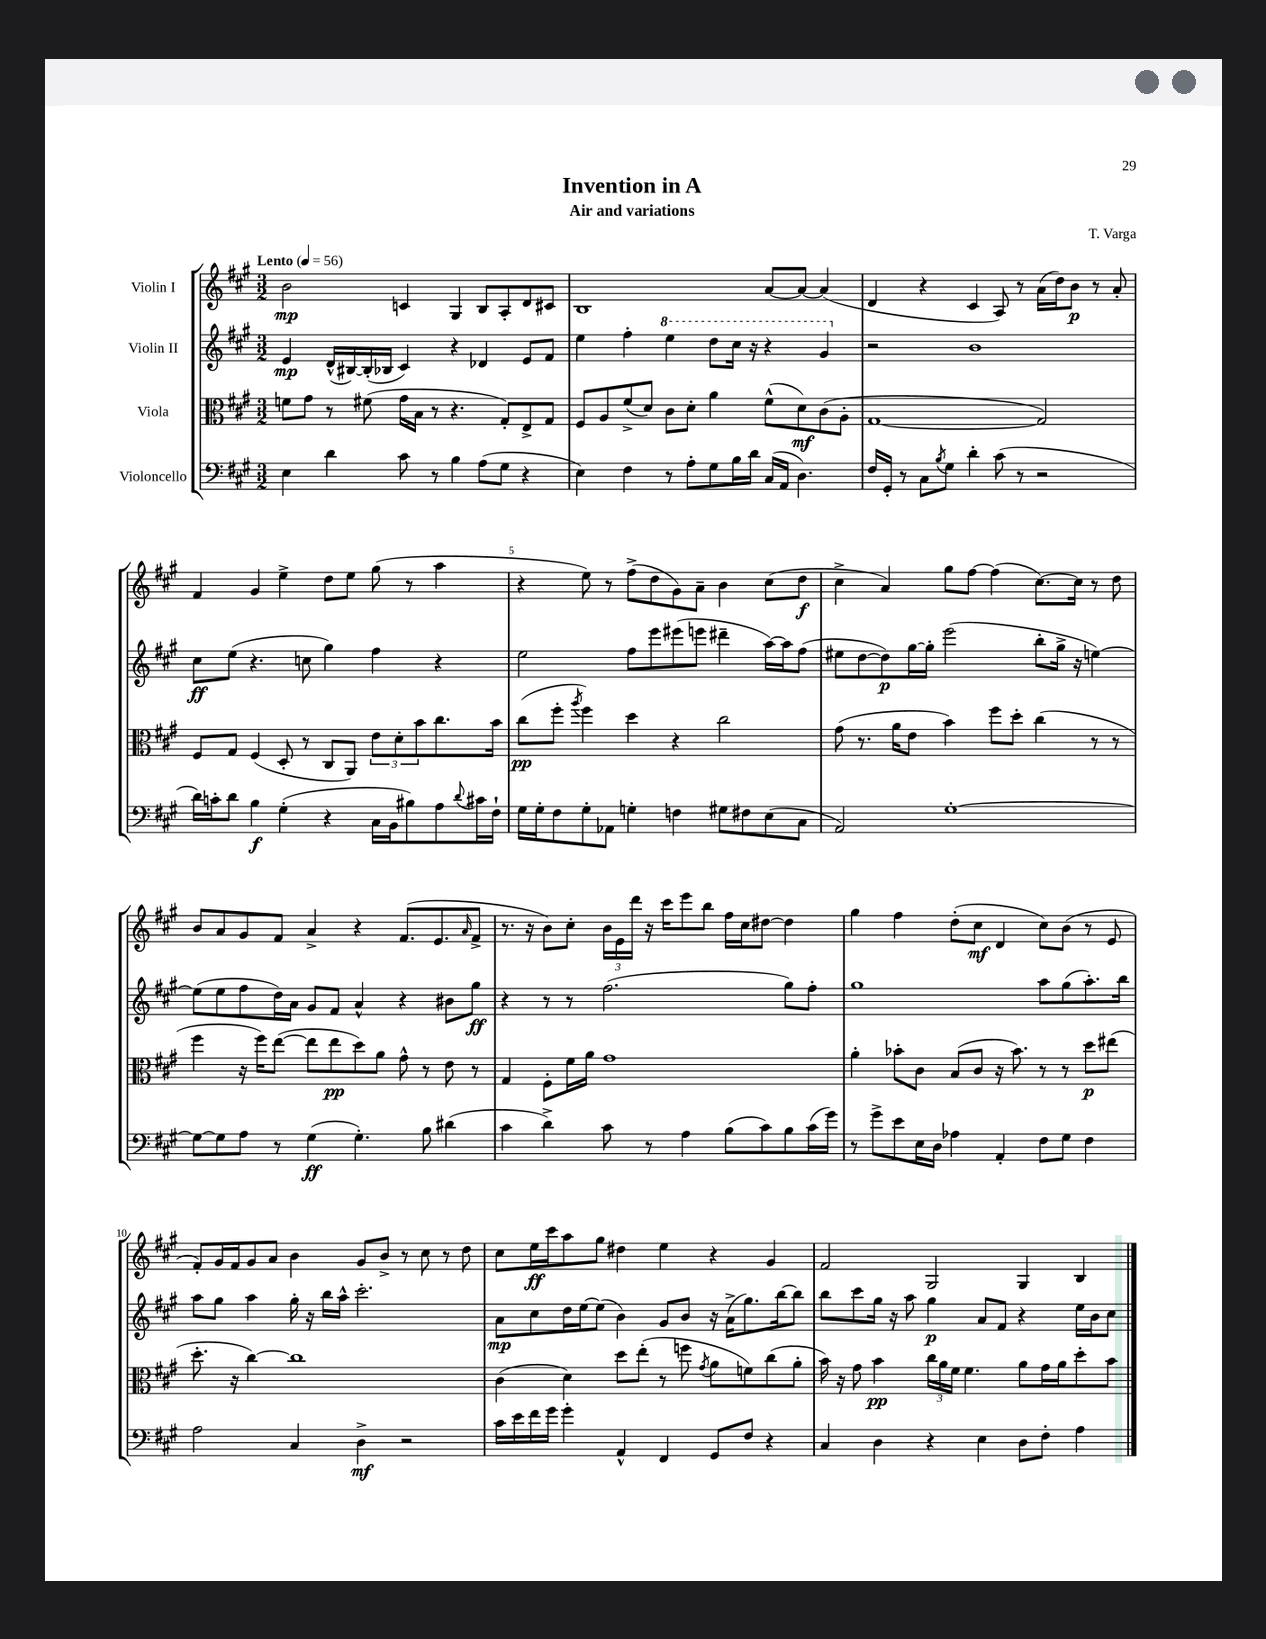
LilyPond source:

\header { title = "Invention in A" composer = "T. Varga" subtitle = "Air and variations" }
<<
\new StaffGroup <<
\new Staff = "s0" \with { instrumentName = "Violin I" } {
    \clef treble \key a \major \numericTimeSignature \time 3/2 \tempo "Lento" 4 = 56
    b'2\mp c'4 gis4 b8 a8-. d'8 cis'8 |
    b1 a'8~ a'8~ a'4( |
    d'4 r4 cis'4 a8) r8 a'16( d''16) b'8\p r8 a'8-. |
    fis'4 gis'4 e''4-> d''8 e''8 gis''8( r8 a''4 |
    r4 e''8) r8 fis''8->( d''8 gis'8) a'8-- b'4 cis''8( d''8\f |
    cis''4-> a'4) gis''8 fis''8~ fis''4( cis''8.~) cis''16 r8 d''8 |
    b'8 a'8 gis'8 fis'8 a'4-> r4 fis'8.( e'8. \grace { a'16 } fis'8-> |
    r8. r16 b'8) cis''8-. \tuplet 3/2 { b'16 e'16 d'''16 } r16 cis'''16 e'''8 b''8 fis''16 cis''16 dis''8~ dis''4 |
    gis''4 fis''4 d''8-.( cis''8\mf d'4 cis''8) b'8( r8 e'8 |
    fis'8-.) gis'16 fis'16 gis'8 a'8 b'4 gis'8 b'8-> r8 cis''8 r8 d''8 |
    cis''8 e''16\ff cis'''16 a''8 gis''8 dis''4 e''4 r4 gis'4 |
    fis'2 gis2 gis4 b4 \bar "|." |
}
\new Staff = "s1" \with { instrumentName = "Violin II" } {
    \clef treble \key a \major \numericTimeSignature \time 3/2
    e'4\mp d'16-^( bis16~) bis16-.( bes16 cis'4) r4 des'4 e'8 fis'8 |
    e''4 fis''4-. \ottava #1 e'''4 d'''8 cis'''16 r16 r4 gis''4 \ottava #0 |
    r2 b'1 |
    cis''8\ff e''8( r4. c''8 gis''4) fis''4 r4 |
    e''2 fis''8 e'''8 eis'''8( e'''8 dis'''4-- a''16~) a''16 fis''8( |
    eis''8 d''8~ d''8\p) gis''16~ gis''16-. e'''2( b''8-. gis''16-> r16 e''4~) |
    e''8( e''8 fis''8 d''16) a'16 gis'8 fis'8 a'4-^ r4 bis'8 gis''8\ff |
    r4 r8 r8 fis''2.( gis''8) fis''8-. |
    gis''1 a''8 gis''8( a''8.-.) b''16 |
    a''8 gis''8 a''4 gis''16-. r16 b''16 a''16-^ cis'''2.-. |
    a'8\mp cis''8 d''16 e''16~ e''8( b'4) gis'8 b'8 r16 a'16->( gis''8.) b''16~ b''8 |
    b''8 cis'''8 gis''16 r16 a''8 gis''4\p a'8 fis'8 r4 e''16 b'16 cis''8 \bar "|." |
}
\new Staff = "s2" \with { instrumentName = "Viola" } {
    \clef alto \key a \major \numericTimeSignature \time 3/2
    f'8 gis'8 r8 fis'8( gis'16 b16 r8 r4. gis8-.) e8-> gis8 |
    fis8 a8 fis'8->( d'8) cis'8 d'8-. a'4 fis'8-^( d'8\mf) cis'8( a8-. |
    gis1~ gis2) |
    fis8 gis8 fis4( d8-. r8 cis8 a,8) \tuplet 3/2 { e'8 d'8-. b'8 } cis''8. b'16 |
    cis''8\pp( fis''8-. \acciaccatura { a''8 } fis''4) d''4 r4 cis''2 |
    gis'8( r8. a'16 e'8 b'4) fis''8 d''8-. cis''4( r8 r8 |
    fis''4 r16 fis''16) e''8~( e''8 e''8\pp d''8) a'8 gis'8-^ r8 e'8 r8 |
    gis4 fis8-. fis'16 a'16 gis'1 |
    a'4-. bes'8-. cis'8 b8( cis'8 r16 bes'8.) r8 r8 d''8\p eis''8( |
    d''8.-. r16 cis''4~) cis''1 |
    cis'4( d'4) d''8 e''8-.( r8 f''8 \acciaccatura { gis'8 } a'8 f'8) cis''8( a'8-. |
    b'16) r16 gis'8 b'4\pp \tuplet 3/2 { cis''16 a'16 fis'16 } fis'4. a'8 gis'16 a'16 d''8-. b'8 \bar "|." |
}
\new Staff = "s3" \with { instrumentName = "Violoncello" } {
    \clef bass \key a \major \numericTimeSignature \time 3/2
    e4 d'4 cis'8 r8 b4 a8( gis8 r4 |
    e4) fis4 r8 a8-. gis8 b16 d'16 cis16( a,16 d4.) |
    fis16 gis,16-. r8 cis8 \acciaccatura { b8 } gis8 d'4-. cis'8( r8 r2 |
    d'16) c'16-. d'8 b4\f gis4-.( r4 cis16 b,16 bis8) a8 \appoggiatura { d'8 } cis'16 fis16-! |
    gis16 gis16-. fis8 gis8-. aes,8 g4-. f4 gis8 fis8 e8( cis8 |
    a,2) gis1~-. |
    gis8~ gis8 a8 r8 gis4\ff( gis4.-.) b8 dis'4( |
    cis'4 d'4->) cis'8 r8 a4 b8( cis'8) b8 cis'16( gis'16) |
    r8 gis'8-> e'8 e16 d16 aes4 a,4-. fis8 gis8 fis4 |
    a2 cis4 d4->\mf r2 |
    cis'16 e'16 fis'16 gis'16 gis'4-. a,4-^ fis,4 gis,8 fis8 r4 |
    cis4 d4 r4 e4 d8 fis8-. a4 \bar "|." |
}
>>
>>
\layout { \context { \Score \override BarNumber.break-visibility = ##(#f #t #t) barNumberVisibility = #(every-nth-bar-number-visible 5) } }
